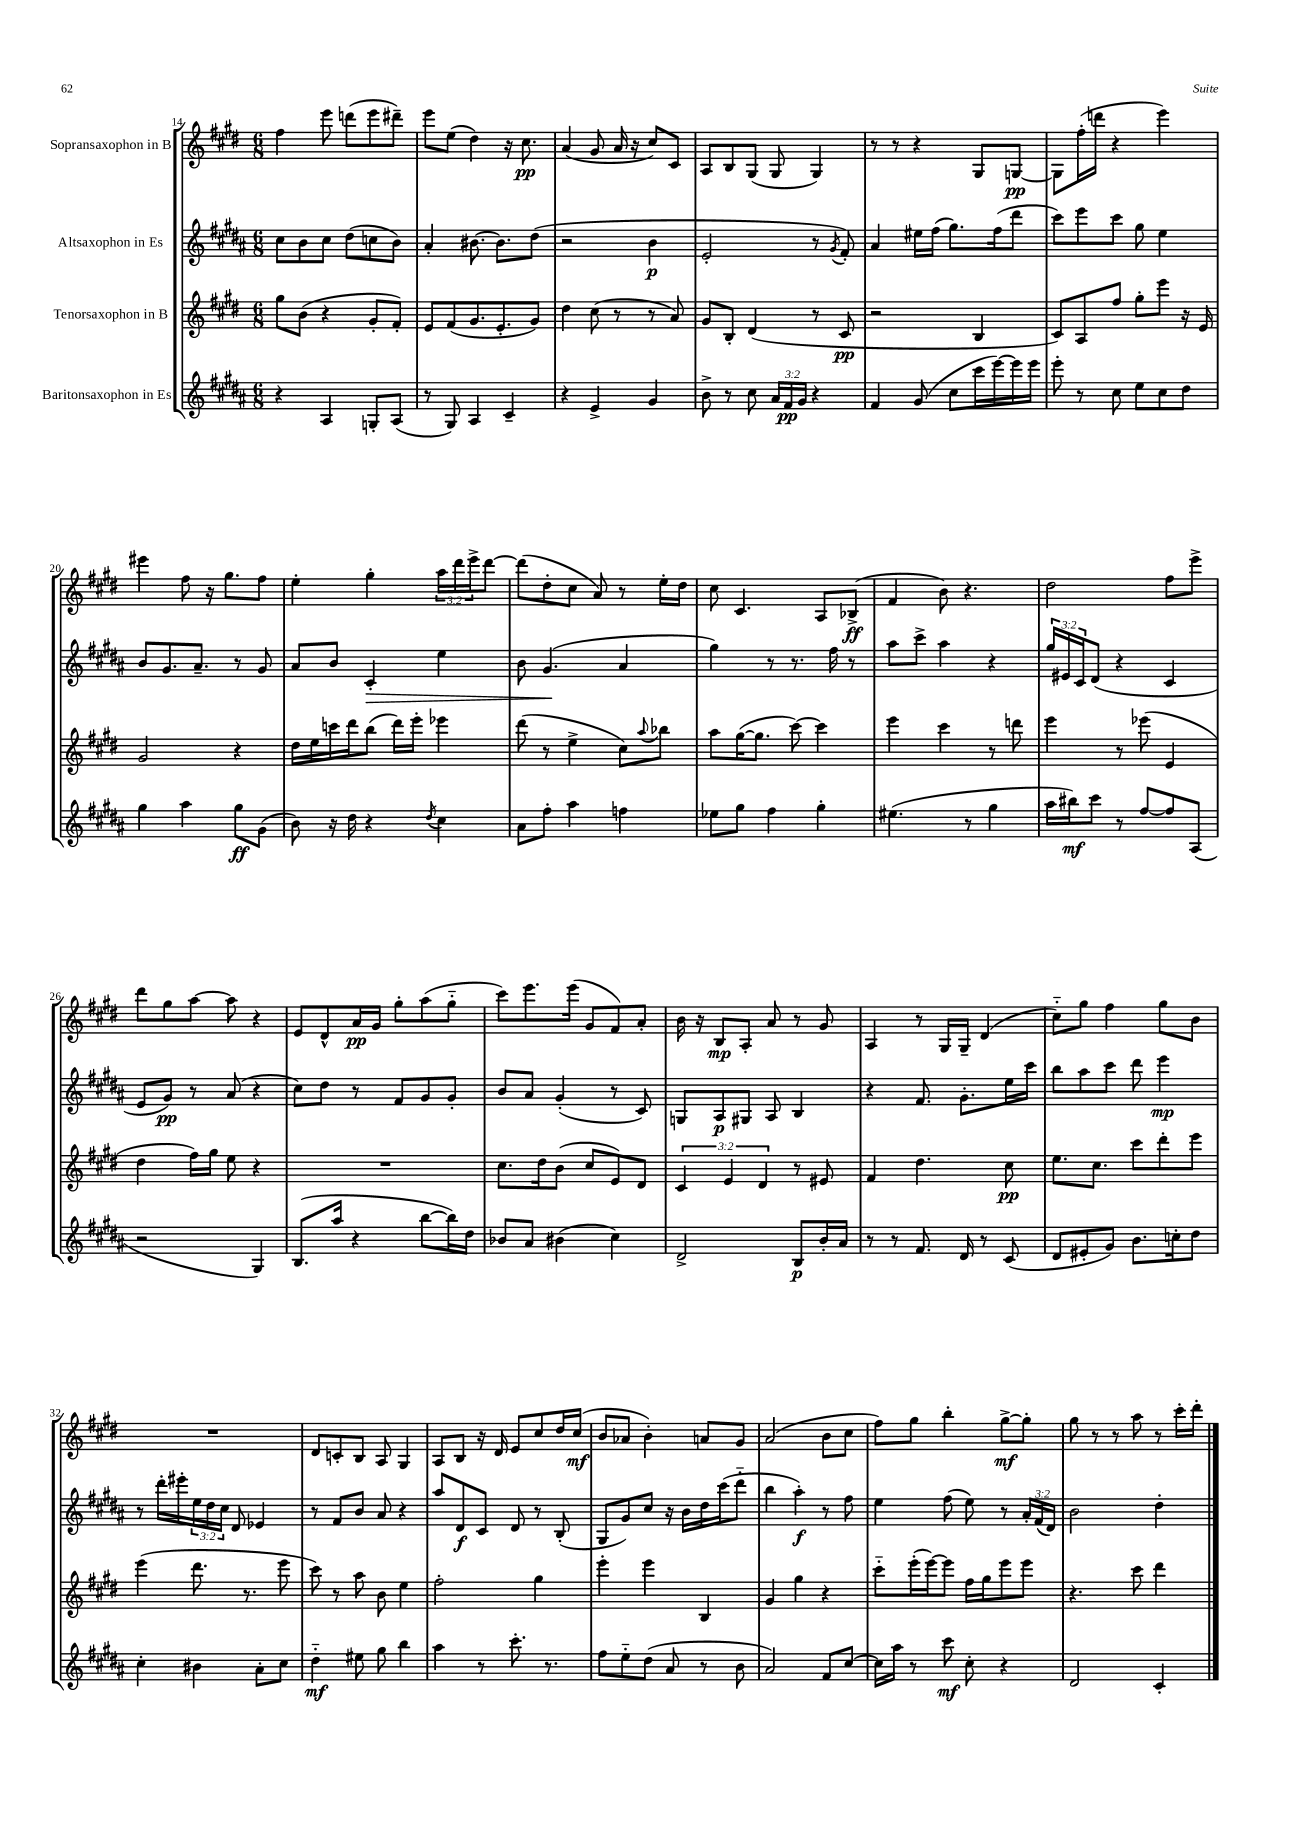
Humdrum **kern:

**kern	**kern	**kern	**kern
*staff4	*staff3	*staff2	*staff1
*clefG2	*clefG2	*clefG2	*clefG2
*k[f#c#g#d#a#]	*k[f#c#g#d#]	*k[f#c#g#d#a#]	*k[f#c#g#d#]
*M6/8	*M6/8	*M6/8	*M6/8
4r	8gg#\L	8cc#\L	4ff#\
.	(8b\J	8b\	.
4A#/	4r	8cc#\J	8eee\
.	.	(8dd#\L	(8ddd\L
8G'/L	8g#'/L	8cc\	8eee\
(8A#/J	8f#'/J)	8b\J)	8ddd#~\J)
=	=	=	=
8r	8e/L	4a#'/	8eee\L
8G#/)	(8f#/	.	(8ee\J
4A#/	8.g#/	[8.b#\	4dd#\)
.	8.e'/	8.b#\]L	.
4c#~/	.	.	16r
.	.	.	8.cc#\
.	8g#/J)	(8dd#\J	.
=	=	=	=
4r	4dd#\	2r	(4a/
4e^/	(8cc#\	.	8g#/
.	8r	.	16a/
.	.	.	16r
4g#/	8r	4b\	8cc#/L)
.	8a/)	.	8c#/J
=	=	=	=
8b^\	8g#/L	2e'/	8A/L
8r	8B'/J	.	8B/
8cc#\	(4d#/	.	(8G#/J
24a#/LL	.	.	8G#/
24f#/	.	.	.
24g#/JJ	.	.	.
4r	8r	8r	4G#/)
.	.	8qg#/	.
.	8c#/	8f#'/)	.
=	=	=	=
4f#/	2r	4a#/	8r
.	.	.	8r
(8g#/	.	16ee#\LL	4r
.	.	(16ff#\JJ	.
8cc#\L	.	8.gg#\L)	.
16ccc#\L	4B/	.	8G#/L
[16eee\)	.	(16ff#\k	.
16eee\]	.	8ddd#\J	[8G/J
16eee\JJ	.	.	.
=	=	=	=
8eee'\	8c#/L)	8ccc#\L)	8G\]L
8r	8A/	8eee\	(16ff#'\L
.	.	.	16ddd\JJ
8cc#\	8ff#/J	8ccc#\J	4r
8ee\L	8gg#'\L	8gg#\	.
8cc#\	8eee\J	4ee\	4eee\)
8dd#\J	16r	.	.
.	16e/	.	.
=	=	=	=
4gg#\	2g#/	8b/L	4eee#\
.	.	8.g#/	.
4aa#\	.	.	8ff#\
.	.	8.a#~/J	.
.	.	.	16r
.	.	.	8.gg#\L
8gg#\L	4r	8r	.
(8g#\J	.	8g#/	8ff#\J
=	=	=	=
8b\)	16dd#\LL	8a#/L	4ee'\
.	16ee\	.	.
16r	16ccc\	8b/J	.
16dd#\	16ddd#\J	.	.
4r	(8bb\J	4c#'/	4gg#'\
.	16ddd#\LL)	.	.
.	16eee'\JJ	.	.
8qdd#/	.	.	.
4cc#\	4eee-\	4ee\	24aa\LL
.	.	.	24ddd#\
.	.	.	24eee^\J
.	.	.	[8ddd#\J
=	=	=	=
8a#\L	(8ddd#\	8b\	(8ddd#\]L
8ff#'\J	8r	(4.g#/	8dd#'\
4aa#\	4ee^\	.	8cc#\J
.	.	.	8a/)
4ff\	8cc#\L)	4a#/	8r
.	8qqaa/	.	.
.	8bb-\J	.	16ee'\LL
.	.	.	16dd#\JJ
=	=	=	=
8ee-\L	8aa\L	4gg#\)	8cc#\
8gg#\J	([16gg#\K	.	4.c#/
.	8.gg#\]J	.	.
4ff#\	.	8r	.
.	[8ccc#\)	8.r	.
4gg#'\	4ccc#\]	.	8A/L
.	.	16ff#\	.
.	.	8r	(8B-^/J
=	=	=	=
(4.ee#\	4eee\	8aa#\L	4f#/
.	.	8ccc#^\J	.
.	4ccc#\	4aa#\	8b\)
8r	.	.	4.r
4gg#\	8r	4r	.
.	8ddd\	.	.
=	=	=	=
16aa#\LL	4eee\	24gg#/LL	2dd#\
.	.	24e#/	.
16bb#\J)	.	.	.
.	.	24c#/J	.
8ccc#\J	.	(8d#/J	.
8r	8r	4r	.
[8ff#/L	(8eee-\	.	.
8ff#/]	4e/	4c#/	8ff#\L
(8A#/J	.	.	8eee^\J
=	=	=	=
2r	4dd#\	8e/L	8ddd#\L
.	.	8g#/J)	8gg#\
.	16ff#\LL)	8r	[8aa\J
.	16gg#\JJ	.	.
.	8ee\	(8a#/	8aa\]
4G#/)	4r	4r	4r
=	=	=	=
(8.B/L	2.r	8cc#\L)	8e/L
.	.	8dd#\J	8d#^^/
16aa#/Jk	.	.	.
4r	.	8r	16a/L
.	.	.	16g#/JJ
.	.	8f#/L	8gg#'\L
[8bb\L	.	8g#/	(8aa\
16bb\]L)	.	8g#'/J	8gg#'~\J
16dd#\JJ	.	.	.
=	=	=	=
8b-/L	8.cc#\L	8b/L	8ccc#\L)
8a#/J	.	8a#/J	8.eee\
.	16dd#\k	.	.
(4b#\	(8b\J	(4g#'/	.
.	.	.	(16eee\Jk
.	8cc#/L	.	8g#/L
4cc#\)	8e/)	8r	8f#/)
.	8d#/J	8c#/)	8a'/J
=	=	=	=
2d#^/	6c#/	8G/L	16b\
.	.	.	16r
.	.	8A#/	8B/L
.	6e/	.	.
.	.	8G#/J	8A'/J
.	6d#/	.	.
.	.	8A#/	8a/
8B/L	8r	4B/	8r
16b'/L	8e#/	.	8g#/
16a#/JJ	.	.	.
=	=	=	=
8r	4f#/	4r	4A/
8r	.	.	.
8.f#/	4.dd#\	8.f#/	8r
.	.	.	16G#/LL
16d#/	.	8.g#'\L	16G#~/JJ
8r	.	.	(4d#/
(8c#/	8cc#\	16ee\L	.
.	.	16ccc#\JJ	.
=	=	=	=
8d#/L	8.ee\L	8bb\L	8cc#'~\L)
8e#'/	.	8aa#\	8gg#\J
.	8.cc#\J	.	.
8g#/J)	.	8ccc#\J	4ff#\
8.b\L	8ccc#\L	8ddd#\	.
.	8ddd#'\	4eee\	8gg#\L
16cc'\k	.	.	.
8dd#\J	8eee\J	.	8b\J
=	=	=	=
4cc#'\	(4eee\	8r	2.r
.	.	16ddd#'\LL	.
.	.	16eee#'\	.
4b#\	8.ddd#\	24ee\	.
.	.	24dd#\	.
.	.	24cc#\JJ	.
.	.	8d#/	.
.	8.r	.	.
8a#'\L	.	4e-/	.
8cc#\J	8eee\	.	.
=	=	=	=
4dd#'~\	8ccc#\)	8r	8d#/L
.	8r	8f#/L	8c'/
8ee#\	8aa\	8b/J	8B/J
8gg#\	8b\	8a#/	8A/
4bb\	4ee\	4r	4G#/
=	=	=	=
4aa#\	2ff#'\	8aa#/L	8A/L
.	.	8d#/	8B/J
8r	.	8c#/J	16r
.	.	.	16d#/
8.ccc#'\	.	8d#/	8e/L
.	4gg#\	8r	8cc#/
8.r	.	.	.
.	.	(8B'/	16dd#/L
.	.	.	(16cc#/JJ
=	=	=	=
8ff#\L	4eee'\	8G#/L	8b/L
8ee'~\	.	8g#/)	8a-/J
(8dd#\J	4eee\	8cc#/J	4b'\)
8a#/	.	16r	.
.	.	16b\LL	.
8r	4B/	16dd#\	8a/L
.	.	(16ccc#\J	.
8b\	.	8ddd#'~\J	8g#/J
=	=	=	=
2a#/)	4g#/	4bb\	(2a/
.	4gg#\	4aa#'\)	.
8f#/L	4r	8r	8b\L
[8cc#/J	.	8ff#\	8cc#\J
=	=	=	=
16cc#\]LL	8ccc#'~\L	4ee\	8ff#\L)
16aa#\JJ	.	.	.
8r	(16eee'\L	.	8gg#\J
.	[16eee\J)	.	.
8ccc#\	8eee\]J	(8ff#\	4bb'\
8cc#'\	16ff#\LL	8ee\)	.
.	16gg#\J	.	.
4r	8eee\	8r	[8gg#^\L
.	8eee\J	24a#'/LL	8gg#'\]J
.	.	(24f#/	.
.	.	24d#/JJ)	.
=	=	=	=
2d#/	4.r	2b\	8gg#\
.	.	.	8r
.	.	.	8r
.	8ccc#\	.	8aa\
4c#'/	4ddd#\	4dd#'\	8r
.	.	.	16ccc#'\LL
.	.	.	16ddd#'\JJ
==	==	==	==
*-	*-	*-	*-
